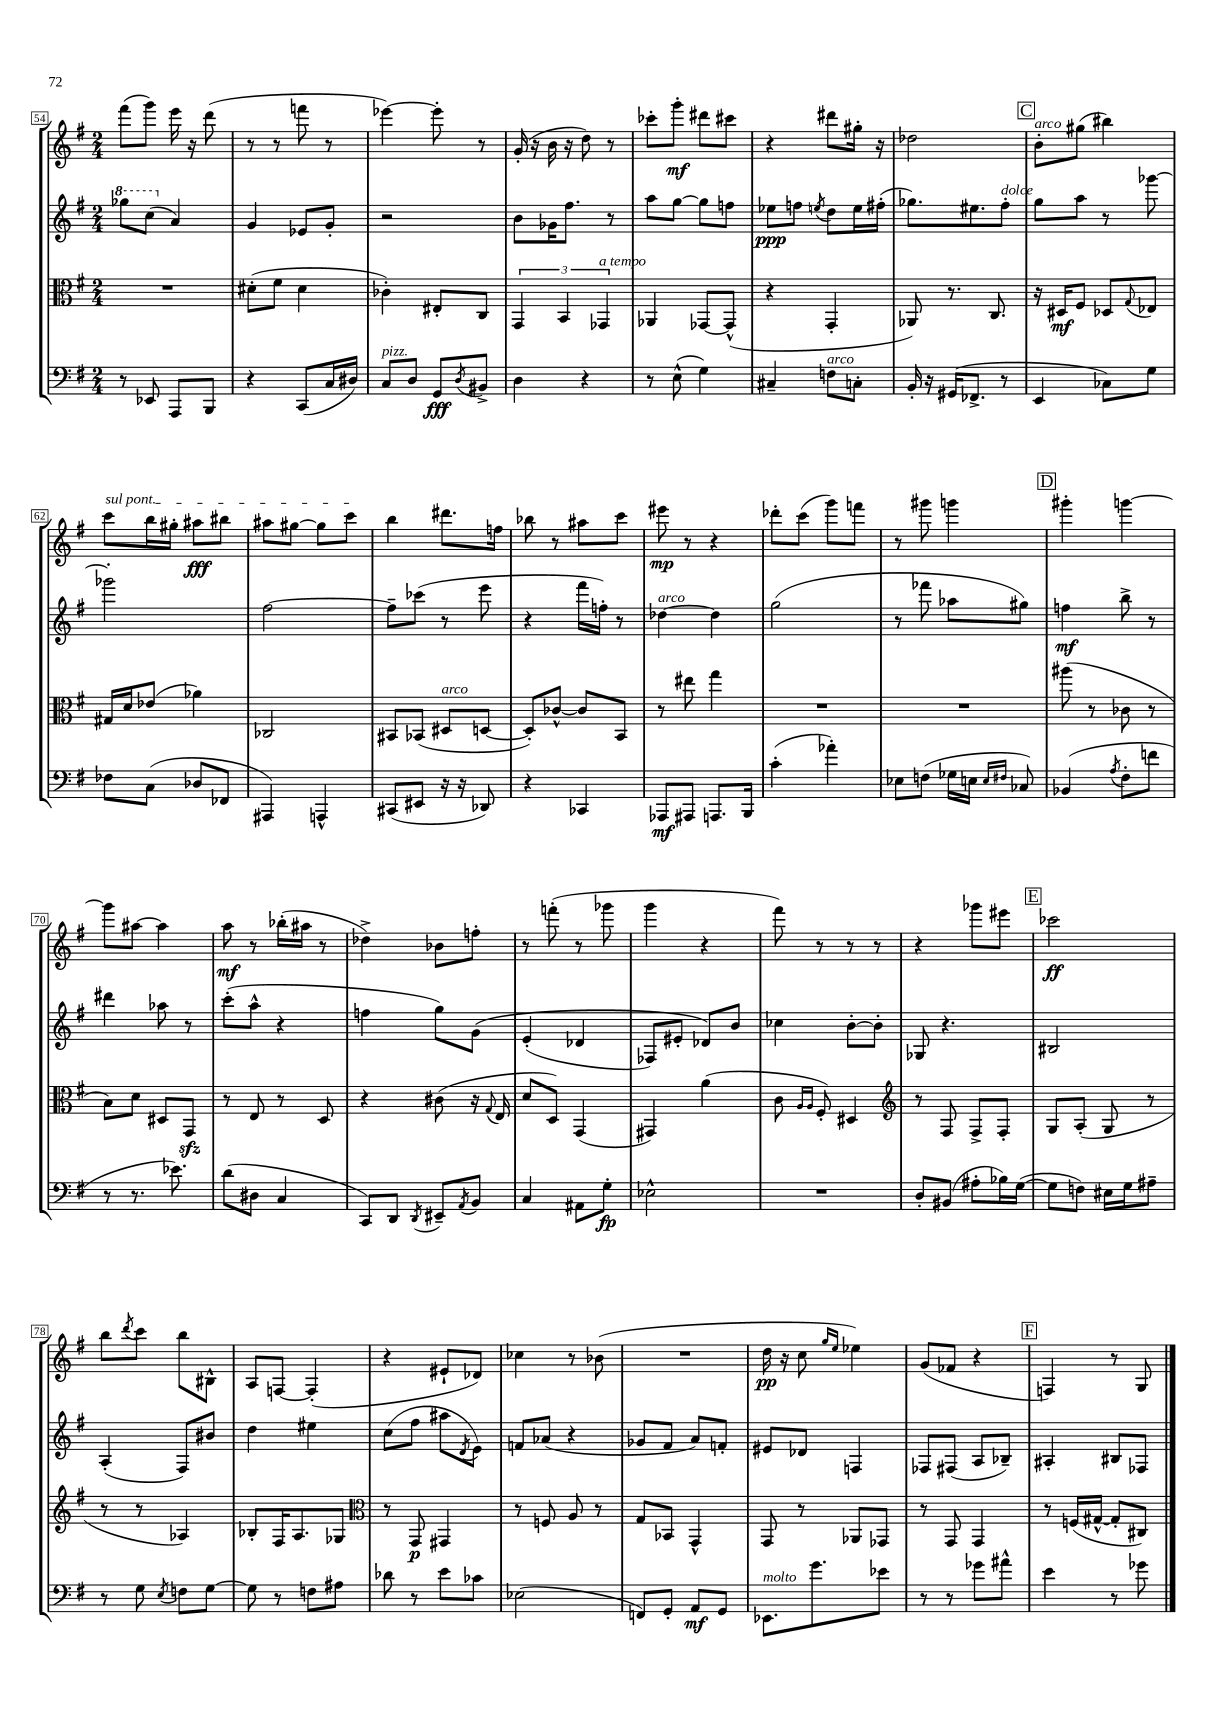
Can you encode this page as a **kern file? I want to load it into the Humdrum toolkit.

**kern	**kern	**kern	**kern
*staff4	*staff3	*staff2	*staff1
*clefF4	*clefC3	*clefG2	*clefG2
*k[f#]	*k[f#]	*k[f#]	*k[f#]
*M2/4	*M2/4	*M2/4	*M2/4
8r	2r	8ggg-\L	(8fff#\L
8EE-/	.	(8ccc\J	8ggg\J)
8AAA/L	.	4a/)	16eee\
.	.	.	16r
8BBB/J	.	.	(8ddd\
=	=	=	=
4r	(8d#'\L	4g/	8r
.	8f#\J	.	8r
(8CC/L	4d#\	8e-/L	8fff\
16C/L	.	8g'/J	8r
16D#/JJ)	.	.	.
=	=	=	=
8C/L	4c-'\)	2r	[4eee-\)
8D/J	.	.	.
8GG/L	8E#'/L	.	8eee-'\]
8qD/	.	.	.
8BB#^/J	8C/J	.	8r
=	=	=	=
4D\	6GG/	8b\L	(16g'/
.	.	.	16r
.	.	16g-\K	16b\
.	6BB/	.	.
.	.	8.ff#\J	16r
4r	.	.	8dd\)
.	6GG-/	.	.
.	.	8r	8r
=	=	=	=
8r	4AA-/	8aa\L	8ccc-'\L
(8E^^\	.	[8gg\J	8ggg'\J
4G\)	[8GG-/L	8gg\]L	8ddd#\L
.	(8GG-^^/]J	8ff\J	8ccc#\J
=	=	=	=
4C#~/	4r	8ee-\L	4r
.	.	8ff\J	.
.	.	8qee/	.
8F\L	4GG'/	8dd\L	8ddd#\L
8C'\J	.	16ee\L	16gg#'\Jk
.	.	(16ff#'\JJ	16r
=	=	=	=
16BB'/	8AA-/)	8.gg-\L)	2dd-\
16r	.	.	.
(16GG#/LK	8.r	.	.
8.FF-^/J	.	8.ee#\	.
.	8.C/	.	.
8r	.	8ff#'\J	.
=	=	=	=
4EE/	16r	8gg\L	8b'\L
.	16D#/LK	.	.
.	8F#/J	8aa\J	(8gg#\J
8C-\L)	8D-/L	8r	4bb#\)
.	8qqG/	.	.
8G\J	8E-/J	[8ggg-\	.
=	=	=	=
8F-\L	16G#/LL	2ggg-'\]	8ccc\L
.	16d/J	.	.
(8C\J	(8e-/J	.	16bb\L
.	.	.	16gg#'\JJ
8D-/L	4a-\)	.	8aa#\L
8FF-/J	.	.	8bb#\J
=	=	=	=
4AAA#/)	2C-/	[2ff#\	8aa#\L
.	.	.	[8gg#\J
4AAA^^/	.	.	8gg#\]L
.	.	.	8ccc\J
=	=	=	=
(8CC#/L	8BB#/L	8ff#~\]L	4bb\
8EE#/J	(8BB-/J	(8ccc-\J	.
16r	8D#/L	8r	8.ddd#\L
16r	.	.	.
8DD-/)	[8D/J	8eee\	.
.	.	.	16ff\Jk
=	=	=	=
4r	8D'/]L)	4r	8bb-\
.	[8c-^^/J	.	8r
4CC-/	8c-/]L	16fff#\LL	8aa#\L
.	.	16ff'\JJ)	.
.	8BB/J	8r	8ccc\J
=	=	=	=
8AAA-/L	8r	[4dd-\	8eee#\
8AAA#/J	8ee#\	.	8r
8.AAA/L	4gg\	4dd-\]	4r
16BBB/Jk	.	.	.
=	=	=	=
(4c'\	2r	(2gg\	8ddd-'\L
.	.	.	(8ccc\J
4a-'\)	.	.	8ggg\L)
.	.	.	8fff\J
=	=	=	=
8E-\L	2r	8r	8r
(8F\J	.	8fff-\	8ggg#\
16G-\LL	.	8aa-\L	4ggg\
16E\JJ	.	.	.
16qqE/LL	.	.	.
16qqF#/JJ	.	.	.
8C-/)	.	8gg#\J)	.
=	=	=	=
(4BB-/	(8aa#\	4ff\	4ggg#'\
.	8r	.	.
8qA/	.	.	.
8F#'\L	8c-\	8bb^\	[4ggg\
8f\J	8r	8r	.
=	=	=	=
8r	8B\L)	4ddd#\	8ggg\]L
8.r	8d\J	.	[8aa#\J
.	8D#/L	8aa-\	4aa#\]
8.e-\)	.	.	.
.	8GG/J	8r	.
=	=	=	=
(8d\L	8r	(8ccc'\L	8aa\
8D#\J	8E/	8aa^^\J	8r
4C/	8r	4r	(16bb-'\LL
.	.	.	16aa#\JJ
.	8D/	.	8r
=	=	=	=
8CC/L)	4r	4ff\	4dd-^\)
8DD/J	.	.	.
8qDD/	.	.	.
8EE#~/L	(8c#\	8gg\L)	8b-\L
8qAA/	.	.	.
8BB/J	16r	&(8g\J	8ff'\J
.	8qqG/	.	.
.	16E/	.	.
=	=	=	=
4C/	8d/L	(4e'/	8r
.	8D/J)	.	(8fff'\
8AA#\L	(4GG/	4d-/	8r
8G'\J	.	.	8ggg-\
=	=	=	=
2E-^^\	4GG#/)	8F-/L)	4ggg\
.	.	8e#'/J	.
.	(4a\	8d-/L&)	4r
.	.	8b/J	.
=	=	=	=
2r	8c\	4cc-\	8fff#\)
.	16qqA/LL	.	.
.	16qqA/JJ	.	.
.	8F#'/)	.	8r
.	4D#/	[8b'\L	8r
.	.	8b'\]J	8r
=	=	=	=
*	*clefG2	*	*
8D'/L	8r	8G-/	4r
(8BB#/J	8F#/	4.r	.
8A#'\L	8F#^/L	.	8ggg-\L
16B-\L)	8F#'/J	.	8eee#\J
([16G\JJ	.	.	.
=	=	=	=
8G\]L	8G/L	2B#/	2ccc-\
8F\J)	(8A'/J	.	.
16E#\LL	8G/	.	.
16G\J	.	.	.
8A#~\J	8r	.	.
=	=	=	=
8r	8r	(4A'/	8bb\L
.	.	.	8qddd/
8G\	8r	.	8ccc\J
8qE/	.	.	.
8F\L	4A-/)	8F#/L)	8bb\L
[8G\J	.	8b#/J	8B#^^\J
=	=	=	=
8G\]	8B-'/L	4dd\	8A/L
8r	16F#/K	.	[8F/J
.	8.A/	.	.
8F\L	.	4ee#\	(4F'/]
8A#\J	8G-/J	.	.
=	=	=	=
*	*clefC3	*	*
8d-\	8r	(8cc\L	4r
8r	8GG/	8ff#\J	.
8e\L	4GG#/	8aa#\L	8e#`/L
.	.	8qd/	.
8c-\J	.	8e\J)	8d-/J)
=	=	=	=
(2E-\	8r	8f/L	4cc-\
.	8F/	(8a-/J	.
.	8A/	4r	8r
.	8r	.	(8b-\
=	=	=	=
8FF/L)	8G/L	8g-/L	2r
8GG'/J	8BB-/J	8f#/J	.
8AA/L	4GG^^/	8a/L)	.
8GG/J	.	8f'/J	.
=	=	=	=
8.EE-\L	8GG/	8e#/L	16dd\
.	.	.	16r
.	8r	8d-/J	8cc\
8.g\	.	.	.
.	.	.	16qqgg/LL
.	.	.	16qqee/JJ
.	8AA-/L	4F/	4ee-\)
8e-\J	8GG-/J	.	.
=	=	=	=
8r	8r	8F-/L	(8g/L
8r	8GG/	(8F#/J	8f-/J
8g-\L	4GG/	8A/L	4r
8a#^^\J	.	8B-~/J)	.
=	=	=	=
4e\	8r	4A#'/	4F/)
.	(16F/LL	.	.
.	[16G#^^/JJ	.	.
8r	8G#'/]L	8B#/L	8r
8g-\	8C#/J)	8F-/J	8G/
==	==	==	==
*-	*-	*-	*-
